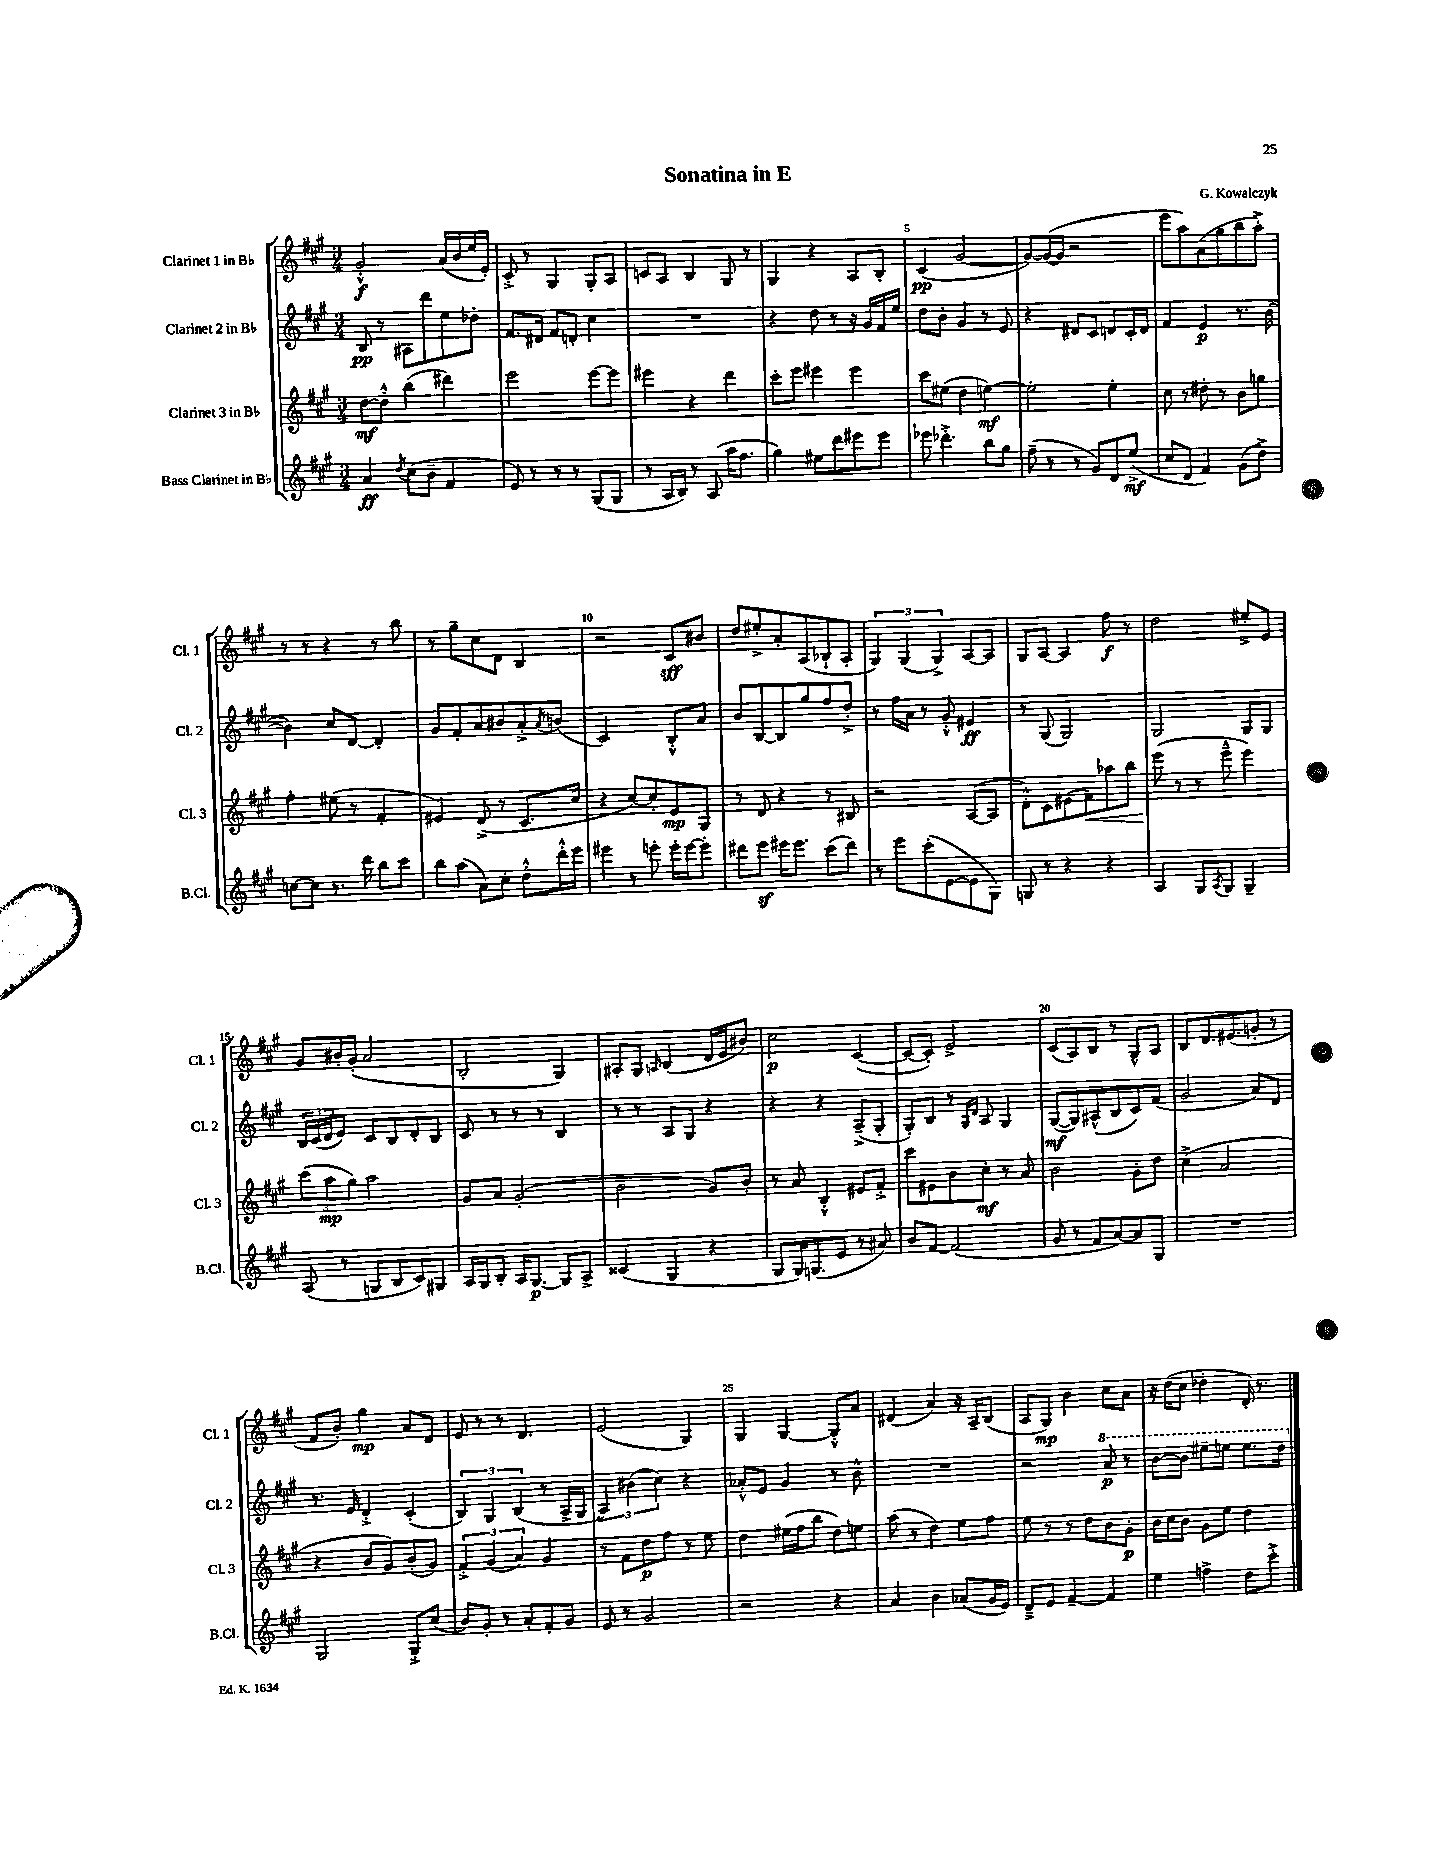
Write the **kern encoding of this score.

**kern	**kern	**kern	**kern
*staff4	*staff3	*staff2	*staff1
*clefG2	*clefG2	*clefG2	*clefG2
*k[f#c#g#]	*k[f#c#g#]	*k[f#c#g#]	*k[f#c#g#]
*M3/4	*M3/4	*M3/4	*M3/4
4a	[8dd	8B	2g#'^^
.	8dd'^^]	8r	.
8qdd	.	.	.
(8cc#	(4bb	8A#	.
8b~	.	8ddd	.
4f#	4ddd#)	8ee	(16a
.	.	.	16b
.	.	8dd-'	16ee
.	.	.	16e')
=	=	=	=
8e)	2eee	8.f#	8c#'^
8r	.	.	8r
.	.	16d#	.
8r	.	8f#	4G#
8r	.	8d'	.
(8G#	[8eee	4cc#	8G#'
8G#	8eee]	.	8A
=	=	=	=
8r	4eee#	2.r	8c
16A	.	.	8A
16B)	.	.	.
8r	4r	.	4B
(8A	.	.	.
16aa	4ddd	.	8G#
8.ff#	.	.	.
.	.	.	8r
=	=	=	=
4gg#)	8ccc#'	4r	4G#
.	8eee	.	.
8ee#	4eee#	8dd	4r
8ddd	.	8r	.
8eee#	4eee#	16r	8A
.	.	16g#	.
8eee#	.	16f#	8B'
.	.	16ee	.
=	=	=	=
8eee-	8ccc#	8dd	(4c#
4.ddd-'^	(8ee#	8b'	.
.	4dd	4g#	[2g#
8bb	[4ee)	8r	.
8gg#	.	8e	.
=	=	=	=
(8ff#~	2ee']	4r	8g#_)
8r	.	.	(16g#_
.	.	.	16g#]
8r	.	8d#	2r
8g#)	.	8c#	.
8d	4ee'	8d	.
(8ee^	.	16c#'	.
.	.	16d	.
=	=	=	=
8cc#	8cc#	4f#	8eee
8d	8r	.	8aa)
4f#)	8dd#'	4e	(8a
.	8r	.	8gg#
(8g#	8b	8.r	8bb
8dd^)	8gg	.	8aa'^)
.	.	([16b	.
=	=	=	=
[8cc	4ff#'	4b])	8r
8cc]	.	.	8r
8.r	(8ee#	8cc#	4r
.	8r	[8d	.
16ddd	.	.	.
8bb	4f#'	4d']	8r
8ccc#	.	.	8bb
=	=	=	=
8bb	4e#)	8g#	8r
(8aa	.	8f#'	8gg#~
8a)	(8d^	8a	8cc#
8cc#'	8r	8b#	8d
8dd'^^	8.c#	8a'^	4B
.	.	8qa	.
16ddd'^^	.	(8b	.
16eee	16cc#	.	.
=	=	=	=
4eee#	4r	2c#)	2r
8r	[8cc#)	.	.
8eee'	8cc#']	.	.
16eee'	8e	8B'^^	8c#
[16eee	.	.	.
8eee']	8G#	8a	8b#
=	=	=	=
8ddd#	8r	8b	8dd
8eee	8d	[8B	8ee#'^
16eee#	4r	8B]	8a'
8.eee#	.	.	.
.	.	8gg#	(8A
(8ccc#	8r	8ff#	8B-`
8ddd#)	8B#	8dd'^	8A'
=	=	=	=
8r	2r	8r	6G#)
8eee	.	16ff#	.
.	.	.	(6G#
.	.	16a	.
(8ccc#'	.	8r	.
.	.	.	6G#^)
[8e	.	8g#'^^	.
8e]	([8A	4e#	[8A
8G#)	8A]	.	8A]
=	=	=	=
8G	8d'^^)	8r	8G#
8r	8c#	(8G#	[8A
4r	(8e#	2G#)	4A]
.	8f#)	.	.
4r	8aa-	.	8ff#
.	8bb	.	8r
=	=	=	=
4A	(8eee	2G#	2dd
.	8r	.	.
8G#	8r	.	.
8qA	.	.	.
8G#	8eee~^^	.	.
4G#~	4eee)	8G#	8ee#'^
.	.	8G#	8e
=	=	=	=
(8A	(12ccc#	24B	8g#
.	.	(24c#	.
.	12aa	24d	.
8r	.	8e)	16b#'
.	12gg#)	.	.
.	.	.	(16g#'
8G	2aa	8c#	2a
8B	.	8B	.
8c#)	.	8d'	.
8G#	.	8B	.
=	=	=	=
16A	8g#	8c#	2B'
16G#	.	.	.
8B'	8a	8r	.
16A	(2g#'	8r	.
[8.G#	.	.	.
.	.	8r	.
8G#]	.	4B	4G#)
8A^	.	.	.
=	=	=	=
(4c##	2b	8r	8A#'
.	.	8r	8G#
.	.	.	16qqA
4G#	.	8A	(4B
.	.	8G#	.
4r	8g#)	4r	16d
.	.	.	16e
.	8b'	.	8b#)
=	=	=	=
8G#	8r	4r	2cc#
16G#)	8a	.	.
(8.G	.	.	.
.	4B'^^	4r	.
8e	.	.	.
8r	8e#	(8A~^	([4c#
8a#)	8f#'^	8G#'	.
=	=	=	=
8b	8ccc#	8G#')	8c#_
[8f#	8e#	8B	8c#'])
(2f#]	8b	8r	2e^
.	.	16qqG#	.
.	.	16qqd	.
.	8cc#'	8A	.
.	8r	4G#	.
.	8a	.	.
=	=	=	=
8g#	2b	([8G#	(8c#
8r	.	8G#])	8A)
8f#	.	(8A#^^	8B
[8a)	.	8B	8r
8a]	8g#'	8c#)	8G#^^
8G#	8dd	(8f#	8A
=	=	=	=
2.r	(4cc#^	2g#	8B
.	.	.	8.d
.	2a	.	.
.	.	.	(8.e#
.	.	8a)	8g'
.	.	8d	8r
=	=	=	=
2G#	4r	8.r	8f#
.	.	.	8b')
.	.	16e	.
.	8b	4d'^	4gg#
.	8g#)	.	.
8G#'^	(8b'	(4c#'	8a
(8cc#	8g#)	.	8d
=	=	=	=
8b)	6f#'^	6B)	8e
8g#'	.	.	8r
.	(6g#	6G#	.
8r	.	.	8r
.	6a)	(6B	.
8a'	.	.	4.d
8f#'	4g#	8r	.
8g#	.	16A^	.
.	.	16G#	.
=	=	=	=
8e	8r	6A)	(2e
8r	8f#	.	.
.	.	(6b#	.
2g#	8dd	.	.
.	.	6cc#)	.
.	8ff#	.	.
.	8r	4r	4G#)
.	8ee	.	.
=	=	=	=
2r	4dd	8a-'^^	4G#
.	.	8e	.
.	(16ee#	4g#	[4G#
.	16ff#	.	.
.	8bb	.	.
4r	8dd)	8r	8G#'^^]
.	8ee	8b^^	8a
=	=	=	=
4a	(8aa	2.r	(4d#
.	8r	.	.
4b	4dd)	.	4a)
(8a-	8ee	.	16r
.	.	.	16A~
16g#	8ff#	.	(8B
16e)	.	.	.
=	=	=	=
8d~^	8ee	2r	8A
8e	8r	.	8G#)
[4f#~	8r	.	4b
.	8dd	.	.
4f#]	8b	8aa	8cc#
.	8g#'	8r	8a
=	=	=	=
4ee	16b	[8bb	16r
.	16cc#	.	(16dd
.	8b	8bb]	8cc#
4ff^	8g#	8eee#~	4dd-'
.	8ee	8eee	.
8dd	4dd	8.eee	16d')
.	.	.	8.r
8ccc#'^	.	.	.
.	.	16ddd	.
==	==	==	==
*-	*-	*-	*-
